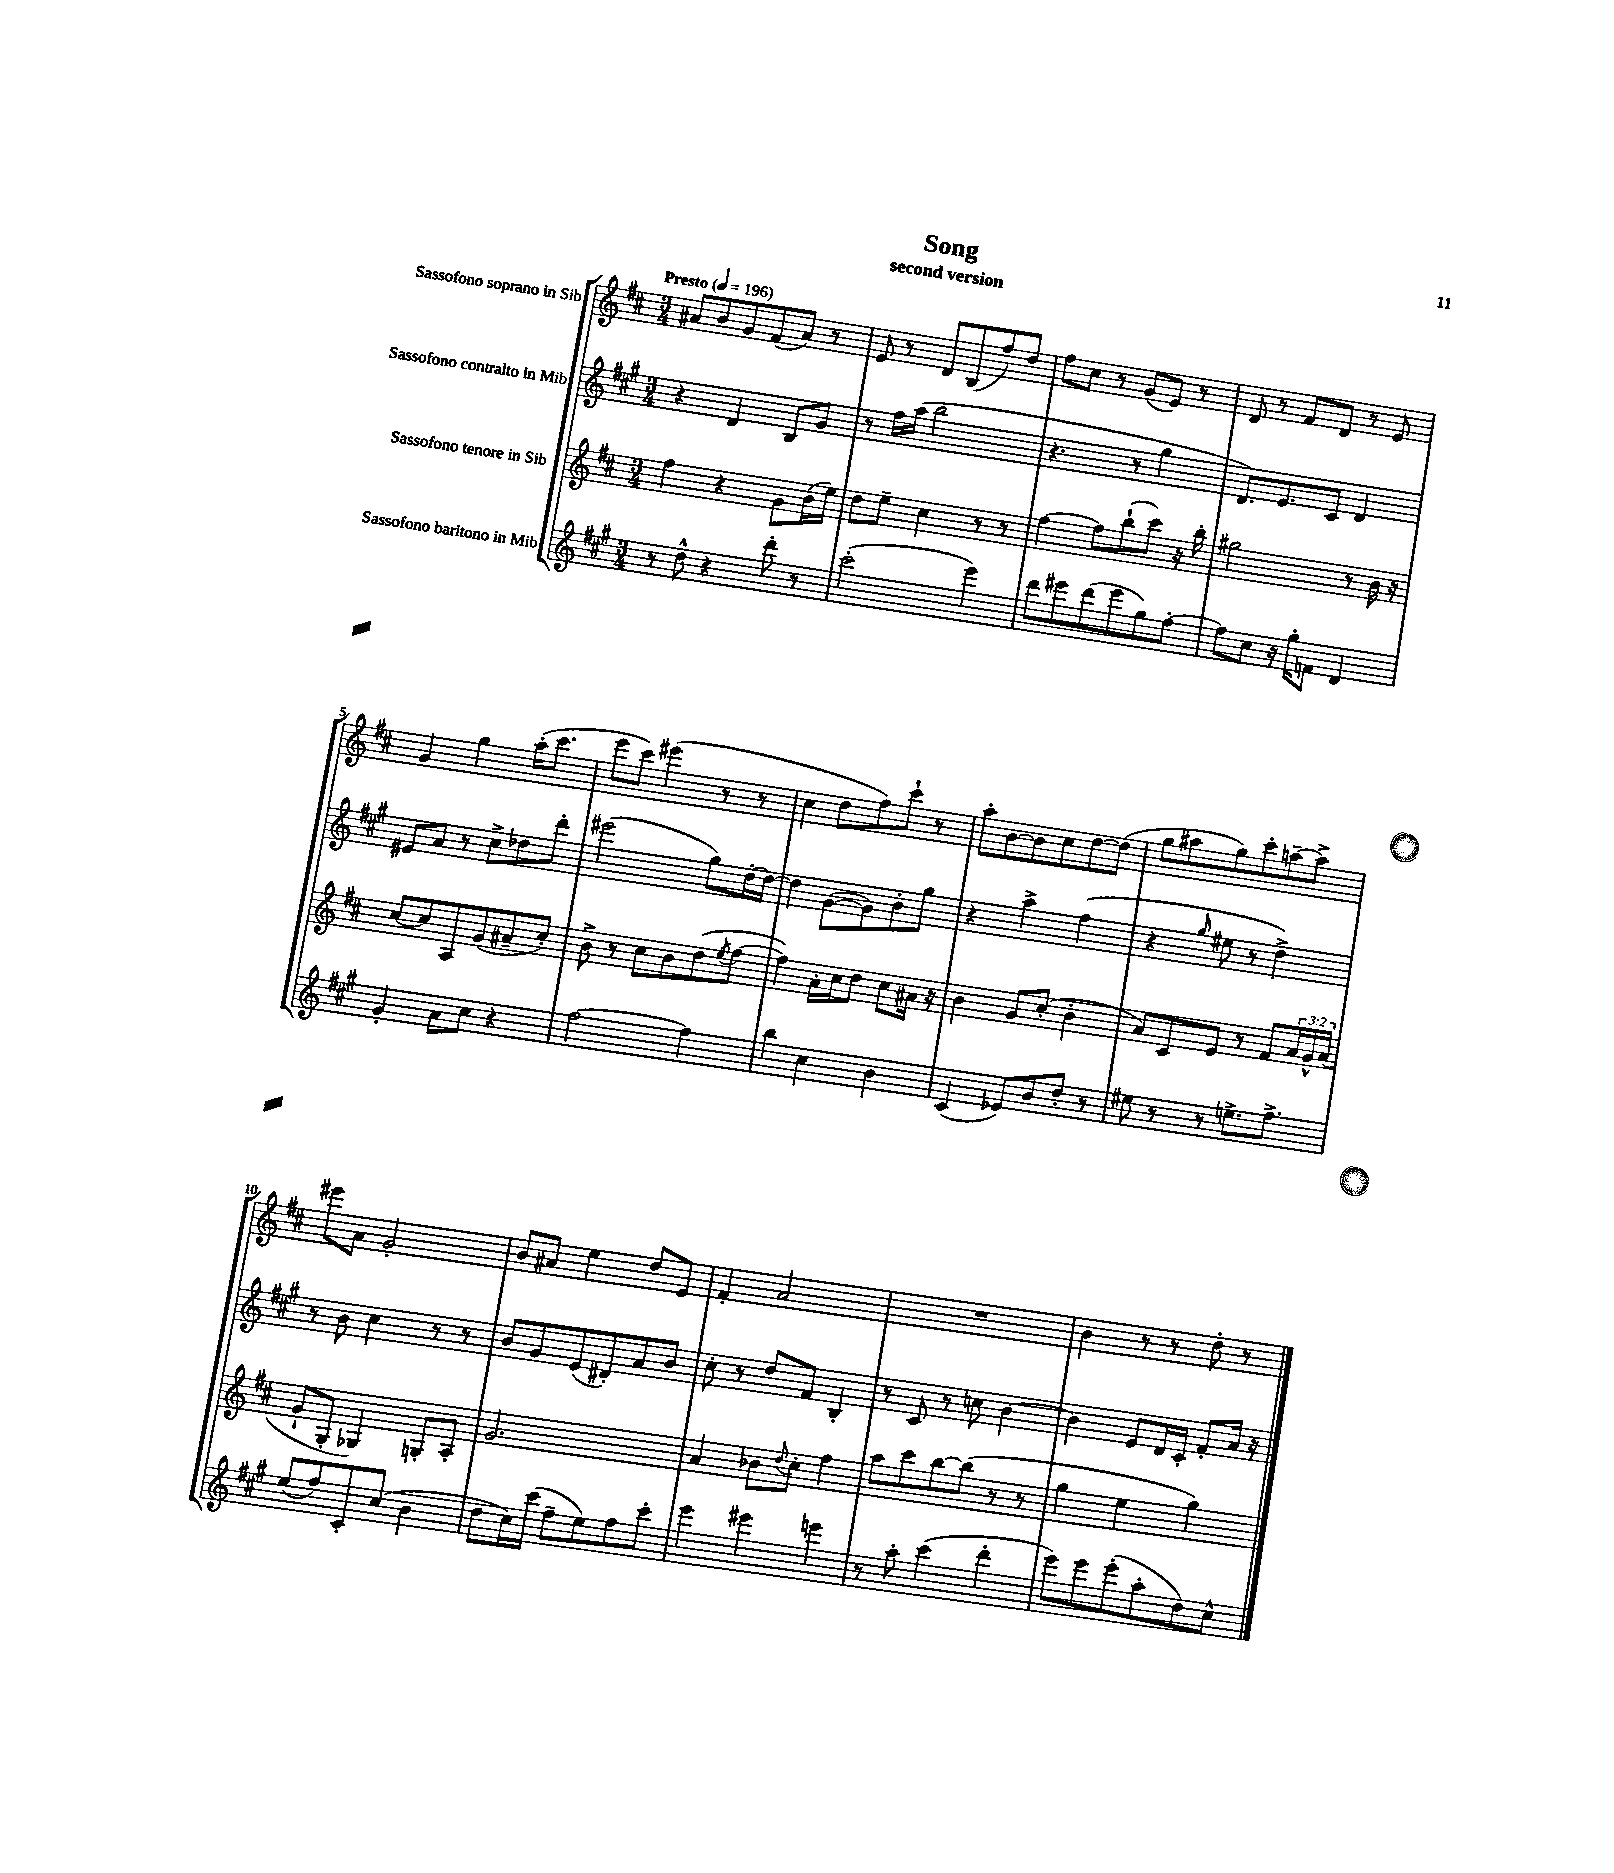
\header { title = "Song" subtitle = "second version" }
<<
\new StaffGroup <<
\new Staff = "s0" \with { instrumentName = "Sassofono soprano in Sib" } {
    \clef treble \key d \major \numericTimeSignature \time 3/4 \tempo "Presto" 4 = 196
    ais'8 b'8 g'8 fis'8( ais'8) r8 |
    e'8 r8 d'8 b8( fis''8) d''8 |
    fis''8 cis''8 r8 g'8( e'8) r8 |
    d'8 r8 fis'8 d'8 r8 e'8 |
    g'4 g''4 a''16-.( cis'''8. |
    e'''8 cis'''8) eis'''4( r8 r8 |
    cis''4 d''8 fis''8) cis'''8-! r8 |
    a''8-. b'8~ b'8 cis''8 d''8~ d''8( |
    g''8 ais''8 g''8) cis'''8-. a''8~-- a''8-> |
    eis'''8 a'8 g'2-. |
    b'8 ais'8 e''4 d''8 e'8 |
    fis'4-. a'2 |
    R2. |
    b'4 r8 r8 d''8-. r8 \bar "|." |
}
\new Staff = "s1" \with { instrumentName = "Sassofono contralto in Mib" } {
    \clef treble \key a \major \numericTimeSignature \time 3/4
    r4 d'4 b8 gis'8 |
    r8 fis''16 a''16( b''2 |
    r4. r8 gis''4 |
    d'8.) e'8. cis'8 d'4 |
    eis'8 a'8 r8 cis''8-> des''8 d'''8-. |
    eis'''2( gis''8) d''16~-. d''16~ |
    d''4 gis'8~( gis'8) b'8-. gis''8 |
    r4 a''4-> fis''4( |
    r4 \grace { gis''16 } eis''8 r8 d''4->) |
    r8 b'8 cis''4 r8 r8 |
    b'8 gis'8 e'8( dis'8-.) a'8 b'8 |
    cis''8-. r8 d''8 fis'8 b4-. |
    r8 cis'8 r8 c''8 b'4~ |
    b'4 e'8 d'16 cis'16-. fis'8-. a'16 r16 \bar "|." |
}
\new Staff = "s2" \with { instrumentName = "Sassofono tenore in Sib" } {
    \clef treble \key d \major \numericTimeSignature \time 3/4 \override Staff.TupletNumber.text = #tuplet-number::calc-fraction-text
    fis''4 r4 g'8 b'16( e''16) |
    d''8 e''8-- cis''4 r8 r8 |
    fis''4~ fis''8 b''8-!( cis'''8) r16 b''16-. |
    gis''2 r8 b'16 r16 |
    cis''8~ cis''8 a8 g'8( ais'8-- cis''8-.) |
    b'8-> r8 cis''8 b'8 d''8( \acciaccatura { e''8 } fis''8~ |
    fis''4) a'16-. cis''16 d''8 cis''8 ais'16 r16 |
    b'4 g'8 cis''8-.( b'4-. |
    a'8) cis'8 e'8 r8 fis'8 \tuplet 3/2 { a'16 g'16-^ a'16( } |
    g'8-! g8-. ges4) g8-. a8-. |
    g'2. |
    a'4 bes'8 \appoggiatura { d''8 } cis''8-. fis''4 |
    a''8 cis'''8 b''8~ b''8( r8 r8 |
    g''4 e''4 g''4) \bar "|." |
}
\new Staff = "s3" \with { instrumentName = "Sassofono baritono in Mib" } {
    \clef treble \key a \major \numericTimeSignature \time 3/4
    r8 d''8-^ r4 d'''8-. r8 |
    cis'''2-.( e'''4) |
    d'''8 eis'''8 d'''8( eis'''8 gis''8) fis''8~-. |
    fis''8 cis''8 r16 gis''16-. f'8 d'4 |
    gis'4-. a'8 cis''8 r4 |
    fis''2~ fis''4 |
    b''4 cis''4 b'4 |
    cis'4( ees'8) b'8 d''8-. r8 |
    eis''8 r8 r8 e''8.-> fis''8.-> |
    e''8( fis''8) cis'8-. cis''8( b'4 |
    d''8 cis''16) cis'''16( fis''8-- e''8) fis''8 cis'''8-. |
    e'''4 eis'''4 e'''4 |
    r8 a''8-. cis'''4( d'''4-. |
    e'''8) e'''8 e'''8-.( a''8-. d''8) cis''8-^ \bar "|." |
}
>>
>>
